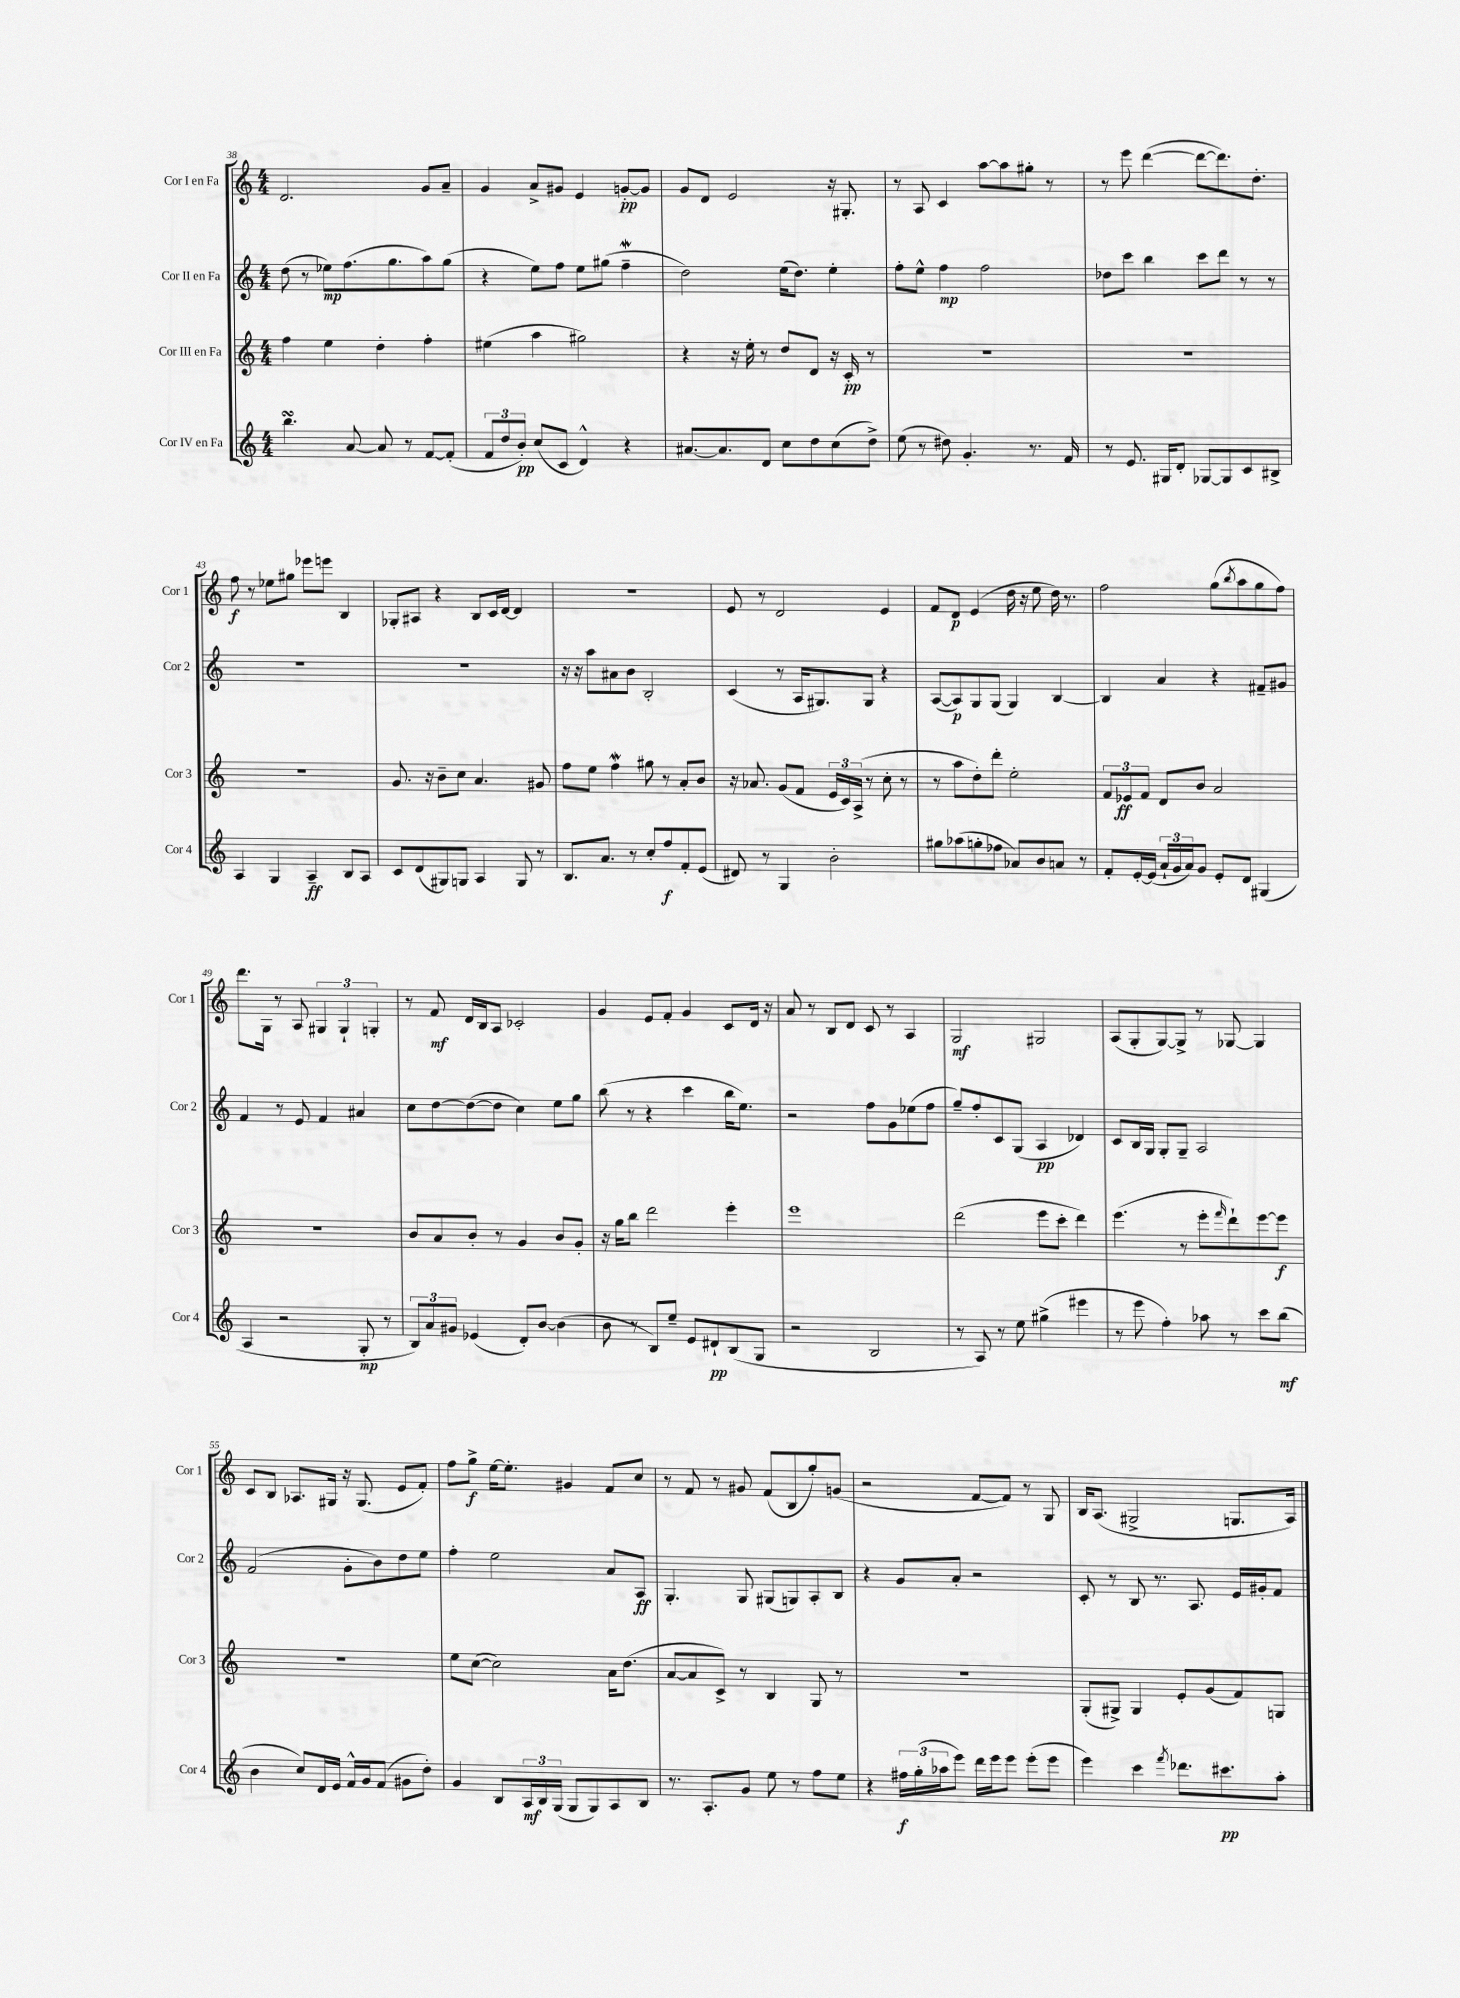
<<
\new StaffGroup <<
\new Staff = "s0" \with { instrumentName = "Cor I en Fa" shortInstrumentName = "Cor 1" } {
    \clef treble \key c \major \numericTimeSignature \time 4/4
    d'2. g'8 a'8-- |
    g'4 a'8-> gis'8 e'4 g'8~-.\pp g'8 |
    g'8 d'8 e'2 r16 gis8.-. |
    r8 a8 c'4 a''8~ a''8 gis''8-. r8 |
    r8 e'''8 d'''4~( d'''8~ d'''8.) d''8.-. |
    f''8\f r8 ees''8 gis''8 ees'''8 e'''8 b4 |
    ges8-. ais8 r4 b8 c'16 d'16~ d'4 |
    R1 |
    e'8 r8 d'2 e'4 |
    f'8 d'8\p e'4( d''16 r16 e''8 d''16) r8. |
    f''2 g''8( \acciaccatura { b''8 } a''8 g''8 f''8) |
    d'''8. g16 r8 a8 \tuplet 3/2 { gis4 gis4-! g4-. } |
    r8 f'8\mf d'16 b16 a8 ces'2-. |
    g'4 e'8 f'8-. g'4 c'8 d'16 r16 |
    a'8 r8 b8 d'8 c'8 r8 a4 |
    g2\mf gis2 |
    a8( g8-. g8~) g8-> r8 ges8~ ges4 |
    c'8 b8 aes8. gis16 r16 gis8.( e'8 f'8-.) |
    f''8 g''8->\f e''16~ e''8.-. gis'4 f'8 c''8 |
    r8 f'8 r8 gis'8 f'8( b8 g''8-.) g'8( |
    r2 f'8~ f'8) r8 g8 |
    b16 a8.( gis2-> g8. a16) \bar "|." |
}
\new Staff = "s1" \with { instrumentName = "Cor II en Fa" shortInstrumentName = "Cor 2" } {
    \clef treble \key c \major \numericTimeSignature \time 4/4
    d''8( r8 ees''8\mp) f''8.( g''8. a''8) g''8( |
    r4 e''8) f''8 e''8 gis''8( f''4--\mordent |
    d''2) e''16( d''8.) e''4-. |
    f''8-. e''8-^ f''4\mp f''2 |
    des''8 c'''8 b''4 c'''8 d'''8 r8 r8 |
    R1 |
    R1 |
    r16 r16 a''8 ais'8 b'8 b2-. |
    c'4( r8 a16 gis8.) gis8 r4 |
    a8~( a8\p) g8 g8( g4) b4~ |
    b4 a'4 r4 fis'8-- gis'8 |
    f'4 r8 e'8 f'4 ais'4 |
    c''8 d''8~ d''8~( d''8 c''4) e''8 g''8 |
    b''8( r8 r4 c'''4 b''16 e''8.) |
    r2 f''8 g'8 ees''8( f''8 |
    g''8--) f''8-. c'8 g8( a4\pp des'4) |
    c'8 b16 g16 g8-. g8-- a2 |
    f'2( g'8-. b'8) d''8 e''8 |
    f''4-. e''2 a'8 a8\ff |
    g4.-. g8 gis8( g8) a8-. b8 |
    r4 g'8 a'8-. r2 |
    c'8-. r8 b8 r8. a8. e'16 gis'16-. f'8 \bar "|." |
}
\new Staff = "s2" \with { instrumentName = "Cor III en Fa" shortInstrumentName = "Cor 3" } {
    \clef treble \key c \major \numericTimeSignature \time 4/4
    f''4 e''4 d''4-. f''4-. |
    eis''4( a''4 gis''2) |
    r4 r16 e''16-. r8 d''8 d'8 r16 c'16-.\pp r8 |
    R1 |
    R1 |
    R1 |
    g'8. r16 b'8-- c''8 a'4. gis'8 |
    f''8 e''8 f''4\mordent gis''8 r8 a'8-. b'8 |
    r16 aes'8. g'8( f'8 \tuplet 3/2 { e'16 c'16) a16->( } r8 c''8-. r8 |
    r8 a''8 d''8-.) d'''8-. e''2-. |
    \tuplet 3/2 { f'8 ees'8\ff f'8 } d'8 b'8 a'2 |
    r1 |
    b'8 a'8 b'8-. r8 g'4 b'8 g'8-. |
    r16 g''16 b''8 d'''2 e'''4-. |
    e'''1 |
    d'''2( e'''8 c'''8-. d'''4) |
    e'''4.( r8 e'''8-. \grace { f'''16 } d'''8-!) e'''8~ e'''8\f |
    R1 |
    e''8 c''8~( c''2) a'16 d''8.( |
    a'8~ a'8 c'8->) r8 b4 g8 r8 |
    R1 |
    g8-.( gis8->) gis4 e'8-. g'8( f'8) g8 \bar "|." |
}
\new Staff = "s3" \with { instrumentName = "Cor IV en Fa" shortInstrumentName = "Cor 4" } {
    \clef treble \key c \major \numericTimeSignature \time 4/4
    b''4.\turn a'8~ a'8 r8 f'8~ f'8-.( |
    \tuplet 3/2 { f'8 d''8 b'8-.\pp) } c''8( c'8 d'4-^) r4 |
    ais'8.~ ais'8. d'8 c''8 d''8 c''8( d''8->) |
    e''8( r8 dis''8) g'4.-. r8. f'16 |
    r8 e'8. gis16 d'8-. ges8~ ges8 c'8 bis8-> |
    a4 g4 a4--\ff b8 a8 |
    c'8 d'8( gis8) g8 a4 g8 r8 |
    b8. a'8. r8 c''8-. f''8\f f'8-. e'8( |
    dis'8) r8 g4 b'2-. |
    gis''8 aes''8( g''8-. fes''8 aes'8) b'8 a'8 r8 |
    f'8-. e'16~-. e'16( \tuplet 3/2 { a'16-! g'16 a'16) } g'8 e'8-. d'8 gis4( |
    a4 r2 g8-.\mp r8 |
    \tuplet 3/2 { b8) a'8 gis'8 } ees'4( d'8-.) b'8~ b'4( |
    b'8 r8 b8) e''8-- e'8 dis'8-!\pp b8( g8 |
    r2 b2 |
    r8 a8) r8 e''8 gis''4->( eis'''4 |
    r8 e'''8 f''4-.) aes''8 r8 c'''8 b''8\mf( |
    b'4 c''8) d'16 e'16 f'16-^ g'16 f'8( gis'8 d''8-.) |
    g'4 b8 \tuplet 3/2 { a16\mf b16 g16( } g8 g8) a8 b8 |
    r8. a8.-. g'8 e''8 r8 f''8 e''8 |
    r4 \tuplet 3/2 { fis''16\f g''16-.( aes''16 } e'''8) d'''16 e'''16 e'''8 e'''8-.( e'''8 |
    e'''4) c'''4 \acciaccatura { f'''8 } des'''8. cis'''8.\pp a''8-. \bar "|." |
}
>>
>>
\layout { \context { \Score currentBarNumber = #38 } }
